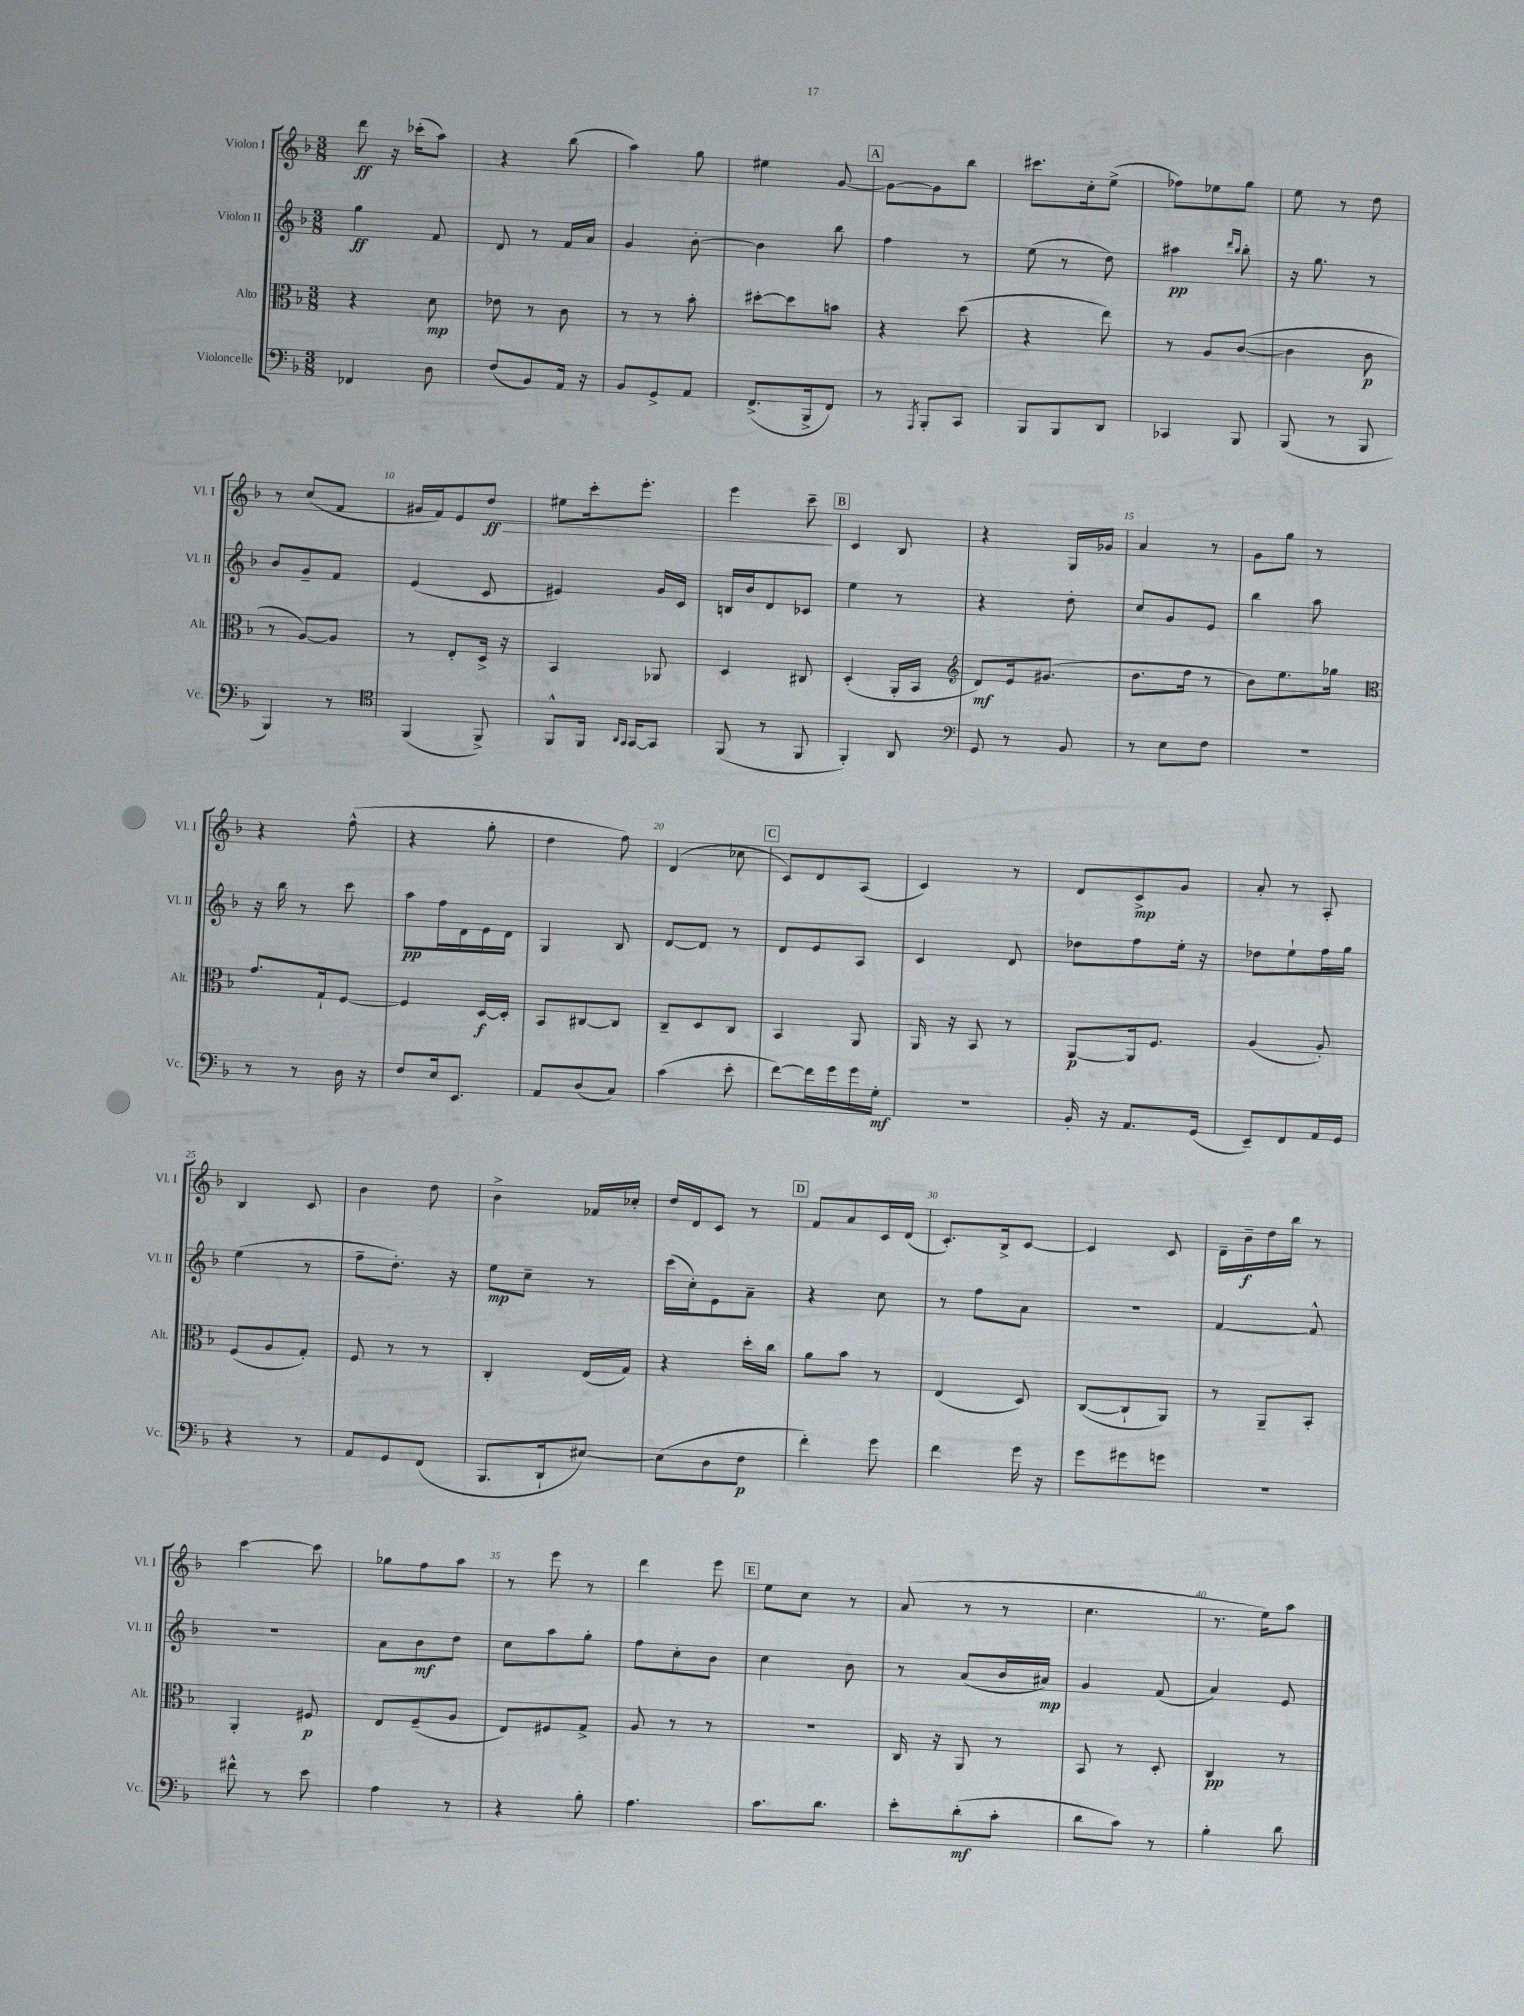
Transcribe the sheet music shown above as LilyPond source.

<<
\new StaffGroup <<
\new Staff = "s0" \with { instrumentName = "Violon I" shortInstrumentName = "Vl. I" } {
    \clef treble \key f \major \numericTimeSignature \time 3/8
    d'''8\ff r16 ces'''16-.( a''8) |
    r4 bes''8( |
    a''4) g''8 |
    eis''4 g'8~ |
    \mark \markup { \box "A" } g'8~ g'8 bes''8 |
    cis'''8. c''16-. e''8->( |
    fes''8) ees''8 g''8 |
    e''8 r8 d''8 |
    r8 c''8( f'8 |
    gis'16 f'16) e'8 d''8\ff\> |
    eis''8 c'''16-. e'''8.-. |
    e'''4 c'''8--\! |
    \mark \markup { \box "B" } c'4 bes8 |
    r4 g16 ges'16 |
    a'4 r8 |
    g'8 g''8 r8 |
    r4 f''8-^( |
    r4 g''8-. |
    d''4 f''8) |
    d'4( ces''8 |
    \mark \markup { \box "C" } c'8) d'8 a8( |
    c'4) r8 |
    d'8 c'8->\mp g'8 |
    a'8-. r8 a8-. |
    bes4 c'8 |
    bes'4 d''8 |
    bes'4-> fes'16 ces''16-. |
    d''16 d'16 c'8 r8 |
    \mark \markup { \box "D" } f'8 a'8 c'16 d'16( |
    c'8.-.) bes16-> c'8~ |
    c'4 c'8 |
    d'16-- bes'16--\f d''16 bes''16 r8 |
    c'''4~ c'''8 |
    ges''8 f''8 a''8 |
    r8 e'''8 r8 |
    d'''4 e'''8 |
    \mark \markup { \box "E" } e''8 c''8 r8 |
    a'8( r8 r8 |
    c''4. |
    r8. e''16) a''8 \bar "|." |
}
\new Staff = "s1" \with { instrumentName = "Violon II" shortInstrumentName = "Vl. II" } {
    \clef treble \key f \major \numericTimeSignature \time 3/8
    g''4\ff f'8 |
    d'8 r8 f'16 a'16 |
    g'4 bes'8~-. |
    bes'4 bes''8 |
    \mark \markup { \box "A" } f''4 r8 |
    e''8( r8 d''8) |
    ais''4\pp \grace { d'''16 bes''16 } bes''8-. |
    r16 g''8. r8 |
    bes'8 g'8-- f'8 |
    e'4( c'8 |
    eis'4) g'16 c'16 |
    b16 bes'16 d'8 ces'8 |
    \mark \markup { \box "B" } e''4 r8 |
    r4 d''8-. |
    c''8 g'8 e'8 |
    bes''4 a''8 |
    r16 bes''16 r8 c'''8 |
    a''8\pp f''16 d'16 e'16 d'16 |
    g4 bes8 |
    d'8~ d'8 r8 |
    \mark \markup { \box "C" } d'8 e'8 a8 |
    c'4 d'8 |
    des''8 f''8 e''16-. r16 |
    des''8 e''8-! f''16 g''16 |
    e''4( r8 |
    f''8-- d''8.-.) r16 |
    e''8\mp c''8-- r8 |
    c'''16( c''16-.) e'8 a'8-- |
    \mark \markup { \box "D" } r4 c''8 |
    r8 f''8 a'8 |
    R4. |
    f'4~ f'8-^ |
    R4. |
    a'8 bes'8\mf d''8 |
    c''8 a''8 g''8-. |
    f''8 c''8-. bes'8 |
    \mark \markup { \box "E" } c''4 bes'8 |
    r8 a'8( bes'16 ais'16\mp) |
    g'4 f'8( |
    a'4) e'8 \bar "|." |
}
\new Staff = "s2" \with { instrumentName = "Alto" shortInstrumentName = "Alt." } {
    \clef alto \key f \major \numericTimeSignature \time 3/8
    r4 d'8\mp |
    ees'8 r8 c'8 |
    r8 r8 bes'8-. |
    dis''8~-. dis''8 b'8 |
    \mark \markup { \box "A" } r4 d''8( |
    r4 e''8) |
    r8 a8 c'8~( |
    c'4 c'8\p |
    r8 a8~) a8 |
    r8 e8-. d16-> r16 |
    bes,4 aes,8 |
    d4 cis8 |
    \mark \markup { \box "B" } d4-.( a,16-. bes,16 |
    \clef treble d'8\mf) e'16 gis'8.( |
    bes'8. d''16 r8 |
    bes'8) e''8. ges''16 |
    \clef alto g'8. g16-! f8~ |
    f4 d16~\f d16-. |
    bes,8 cis8~ cis8 |
    c8-- d8 c8 |
    \mark \markup { \box "C" } bes,4 a,8 |
    a,16 r16 bes,8 r8 |
    a,8~\p a,16 f8. |
    a4( a8-.) |
    f8( a8 g8-.) |
    f8 r8 r8 |
    c4-. e16( g16) |
    r4 d''16-. c''16 |
    \mark \markup { \box "D" } a'8 bes'8 r8 |
    e4( d8) |
    c8~( c8-! a,8) |
    r8 a,8-- bes,8-. |
    a,4-. fis8\p |
    e8 f8--( a8 |
    e8) fis8 g8-> |
    a8 r8 r8 |
    \mark \markup { \box "E" } R4. |
    c16 r16 a,8 r8 |
    bes,8 r8 d8-. |
    c4\pp r8 \bar "|." |
}
\new Staff = "s3" \with { instrumentName = "Violoncelle" shortInstrumentName = "Vc." } {
    \clef bass \key f \major \numericTimeSignature \time 3/8
    fes,4 d8 |
    f8( bes,8) a,16 r16 |
    bes,8 g,8-> a,8 |
    f,8.->( bes,,16-> f,8) |
    \mark \markup { \box "A" } r8 \acciaccatura { a,,8 } bes,,8-. c,8 |
    bes,,8 bes,,8 d,8 |
    ces,4 bes,,8 |
    bes,,8( r8 bes,,8 |
    bes,,4) r8 |
    \clef tenor f,4( f,8->) |
    f,8-^ f,16 \grace { a,16 g,16 } g,16~ g,8 |
    f,8( r8 f,8 |
    \mark \markup { \box "B" } f,4-.) a,8 |
    \clef bass g,8 r8 bes,8 |
    r8 e8 f8 |
    R4. |
    r8 r8 d16 r16 |
    f8 e16 e,8. |
    a,8 d8( c8) |
    c'4( e'8-. |
    \mark \markup { \box "C" } f'8~) f'16 g'16 g'16 g16-.\mf |
    R4. |
    bes,16-. r16 a,8. g,16( |
    e,8--) f,8 a,16 g,16 |
    r4 r8 |
    a,8 g,8 f,8( |
    bes,,8. d,16-! eis8~) |
    eis8( d8 f8\p |
    \mark \markup { \box "D" } f'4-.) g'8 |
    f'4 g'16 r16 |
    g'8 gis'8 g'8 |
    R4. |
    fis'8-^ r8 e'8 |
    a4 r8 |
    r4 bes8-. |
    a4. |
    \mark \markup { \box "E" } c'8. d'8. |
    e'8-. d'8-.\mf( c'8-. |
    d'8 c'8) r8 |
    bes4-. d'8 \bar "|." |
}
>>
>>
\layout { \context { \Score \override BarNumber.break-visibility = ##(#f #t #t) barNumberVisibility = #(every-nth-bar-number-visible 5) } }
